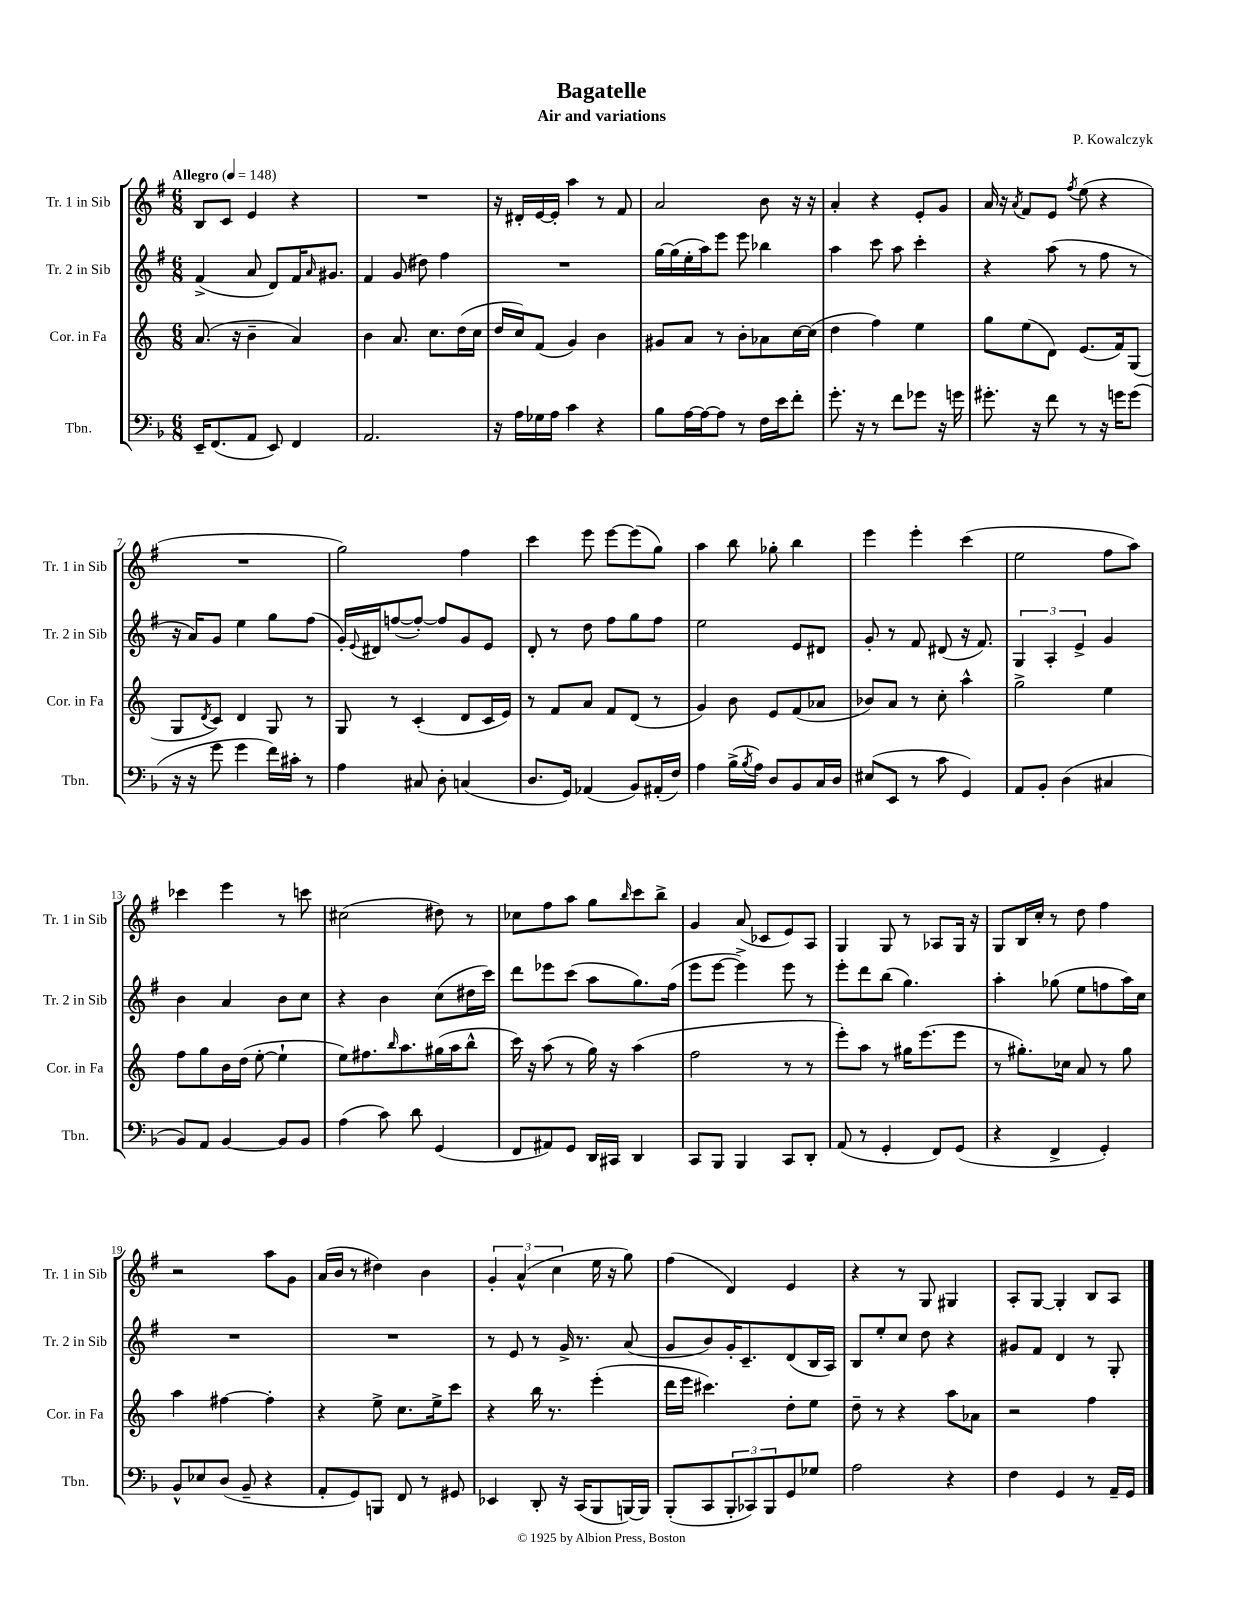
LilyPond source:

\header { title = "Bagatelle" composer = "P. Kowalczyk" subtitle = "Air and variations" }
<<
\new StaffGroup <<
\new Staff = "s0" \with { instrumentName = "Tr. 1 in Sib" shortInstrumentName = "Tr. 1 in Sib" } {
    \clef treble \key g \major \numericTimeSignature \time 6/8 \tempo "Allegro" 4 = 148
    b8 c'8 e'4 r4 |
    R2. |
    r16 dis'16-. e'16~ e'16-. a''4 r8 fis'8 |
    a'2 b'8 r16 r16 |
    a'4-. r4 e'8-. g'8 |
    a'16 r16 \acciaccatura { a'8 } fis'8 e'8 \acciaccatura { fis''8 } e''8( r4 |
    R2. |
    g''2) fis''4 |
    c'''4 e'''8 e'''8~ e'''8( g''8) |
    a''4 b''8 ges''8-. b''4 |
    e'''4 e'''4-. c'''4( |
    e''2 fis''8 a''8) |
    ces'''4 e'''4 r8 c'''8 |
    cis''2( dis''8) r8 |
    ces''8 fis''8 a''8 g''8 \grace { b''16 } c'''8 b''8-> |
    g'4 a'8( ces'8 e'8) a8 |
    g4 g8 r8 aes8 g16 r16 |
    g8 b16 c''16-. r8 d''8 fis''4 |
    r2 a''8 g'8 |
    a'16( b'16 r8 dis''4) b'4 |
    \tuplet 3/2 { g'4-. a'4-^( c''4 } e''16 r16 g''8) |
    fis''4( d'4) e'4 |
    r4 r8 g8 gis4 |
    a8-. g8~ g4-. b8 a8 \bar "|." |
}
\new Staff = "s1" \with { instrumentName = "Tr. 2 in Sib" shortInstrumentName = "Tr. 2 in Sib" } {
    \clef treble \key g \major \numericTimeSignature \time 6/8
    fis'4->( a'8 d'8) fis'16 \grace { a'16 } gis'8. |
    fis'4 g'8( dis''8) fis''4 |
    R2. |
    g''16~ g''16( e''16-. a''16) e'''8 e'''8 bes''4 |
    a''4 c'''8 a''8 c'''4-. |
    r4 a''8( r8 fis''8 r8 |
    r16 a'16) g'8 e''4 g''8 fis''8( |
    g'16-.) \appoggiatura { e'8 } dis'16 f''8~( f''8~-.) f''8 g'8 e'8 |
    d'8-. r8 d''8 fis''8 g''8 fis''8 |
    e''2 e'8 dis'8 |
    g'8-. r8 fis'8 dis'8( r16 fis'8.) |
    \tuplet 3/2 { g4 a4-. e'4-> } g'4 |
    b'4 a'4 b'8 c''8 |
    r4 b'4 c''8( dis''16 c'''16) |
    d'''8 ees'''8 c'''8( a''8 g''8.) fis''16( |
    e'''8 e'''8~ e'''4->) e'''8 r8 |
    e'''8-. d'''8 b''8( g''4.) |
    a''4-. ges''8( e''8 f''8 a''16) c''16 |
    R2. |
    R2. |
    r8 e'8 r8 g'16-> r8. a'8( |
    g'8 b'8) g'16-. c'8.-- d'8( b16 a16) |
    b8 e''8-. c''8 d''8 r4 |
    gis'8 fis'8 d'4 r8 g8-. \bar "|." |
}
\new Staff = "s2" \with { instrumentName = "Cor. in Fa" shortInstrumentName = "Cor. in Fa" } {
    \clef treble \key c \major \numericTimeSignature \time 6/8
    a'8.( r16 b'4-- a'4) |
    b'4 a'8. c''8. d''16( c''16 |
    d''16 c''16) f'8( g'4) b'4 |
    gis'8 a'8 r8 b'8-. aes'8 c''16~ c''16( |
    d''4 f''4) e''4 |
    g''8 e''8( d'8) e'8.( f'16) g8( |
    g8 \acciaccatura { d'8 } c'8) d'4 g8 r8 |
    g8 r8 c'4-.( d'8 c'16 e'16) |
    r8 f'8 a'8 f'8 d'8( r8 |
    g'4) b'8 e'8 f'8( aes'8 |
    bes'8) a'8 r8 c''8-. a''4-^ |
    g''2-> e''4 |
    f''8 g''8 b'16 d''16( e''8~-. e''4-! |
    e''8) fis''8. \grace { b''16 } a''8. gis''16( a''16 b''8-^ |
    c'''16) r16 a''8( r8 g''16) r16 a''4( |
    f''2 r8 r8 |
    e'''8-.) a''8 r8 gis''16 e'''8.( e'''8 |
    r8 gis''8.-.) ces''16 a'8 r8 gis''8 |
    a''4 fis''4~ fis''4-. |
    r4 e''8-> c''8. e''16-> c'''8 |
    r4 b''16 r8. e'''4-.( |
    d'''16 e'''16 cis'''4.) d''8-. e''8 |
    d''8-- r8 r4 a''8 aes'8 |
    r2 f''4 \bar "|." |
}
\new Staff = "s3" \with { instrumentName = "Tbn." shortInstrumentName = "Tbn." } {
    \clef bass \key f \major \numericTimeSignature \time 6/8
    e,16-- f,8.( a,8 e,8) f,4 |
    a,2. |
    r16 a16 ges16 a16 c'4 r4 |
    bes8 a16~ a16~ a8 r8 f16 e'16 f'8-. |
    g'8.-. r16 r8 f'8 ges'8 r16 g'16 |
    gis'8.-. r16 f'8 r8 r16 g'16 g'8( |
    r16 r16 g'8 g'4 f'16) cis'16-. r8 |
    a4 cis8 d8-. c4( |
    d8. g,16) aes,4( bes,8) ais,16-.( f16) |
    a4 bes16->( \acciaccatura { bes8 } a16) d8 bes,8 c16 d16 |
    eis8( e,8 r8 c'8 g,4) |
    a,8 bes,8-. d4( cis4 |
    bes,8) a,8 bes,4~ bes,8 bes,8 |
    a4( c'8) d'8 g,4( |
    f,8 ais,8) g,8 d,16 cis,16 d,4 |
    c,8 bes,,8 bes,,4 c,8 d,8-. |
    a,8( r8 g,4-. f,8) g,8( |
    r4 f,4-> g,4-.) |
    bes,8-^ ees8 d8( bes,8-- r4 |
    a,8-. g,8) b,,8 f,8 r8 gis,8 |
    ees,4 d,8-. r16 c,16( bes,,8 b,,16~) b,,16 |
    bes,,8-.( c,8 \tuplet 3/2 { bes,,8-. ces,8) bes,,8 } g,8 ges8 |
    a2 r4 |
    f4 g,4 r8 a,16-- g,16 \bar "|." |
}
>>
>>
